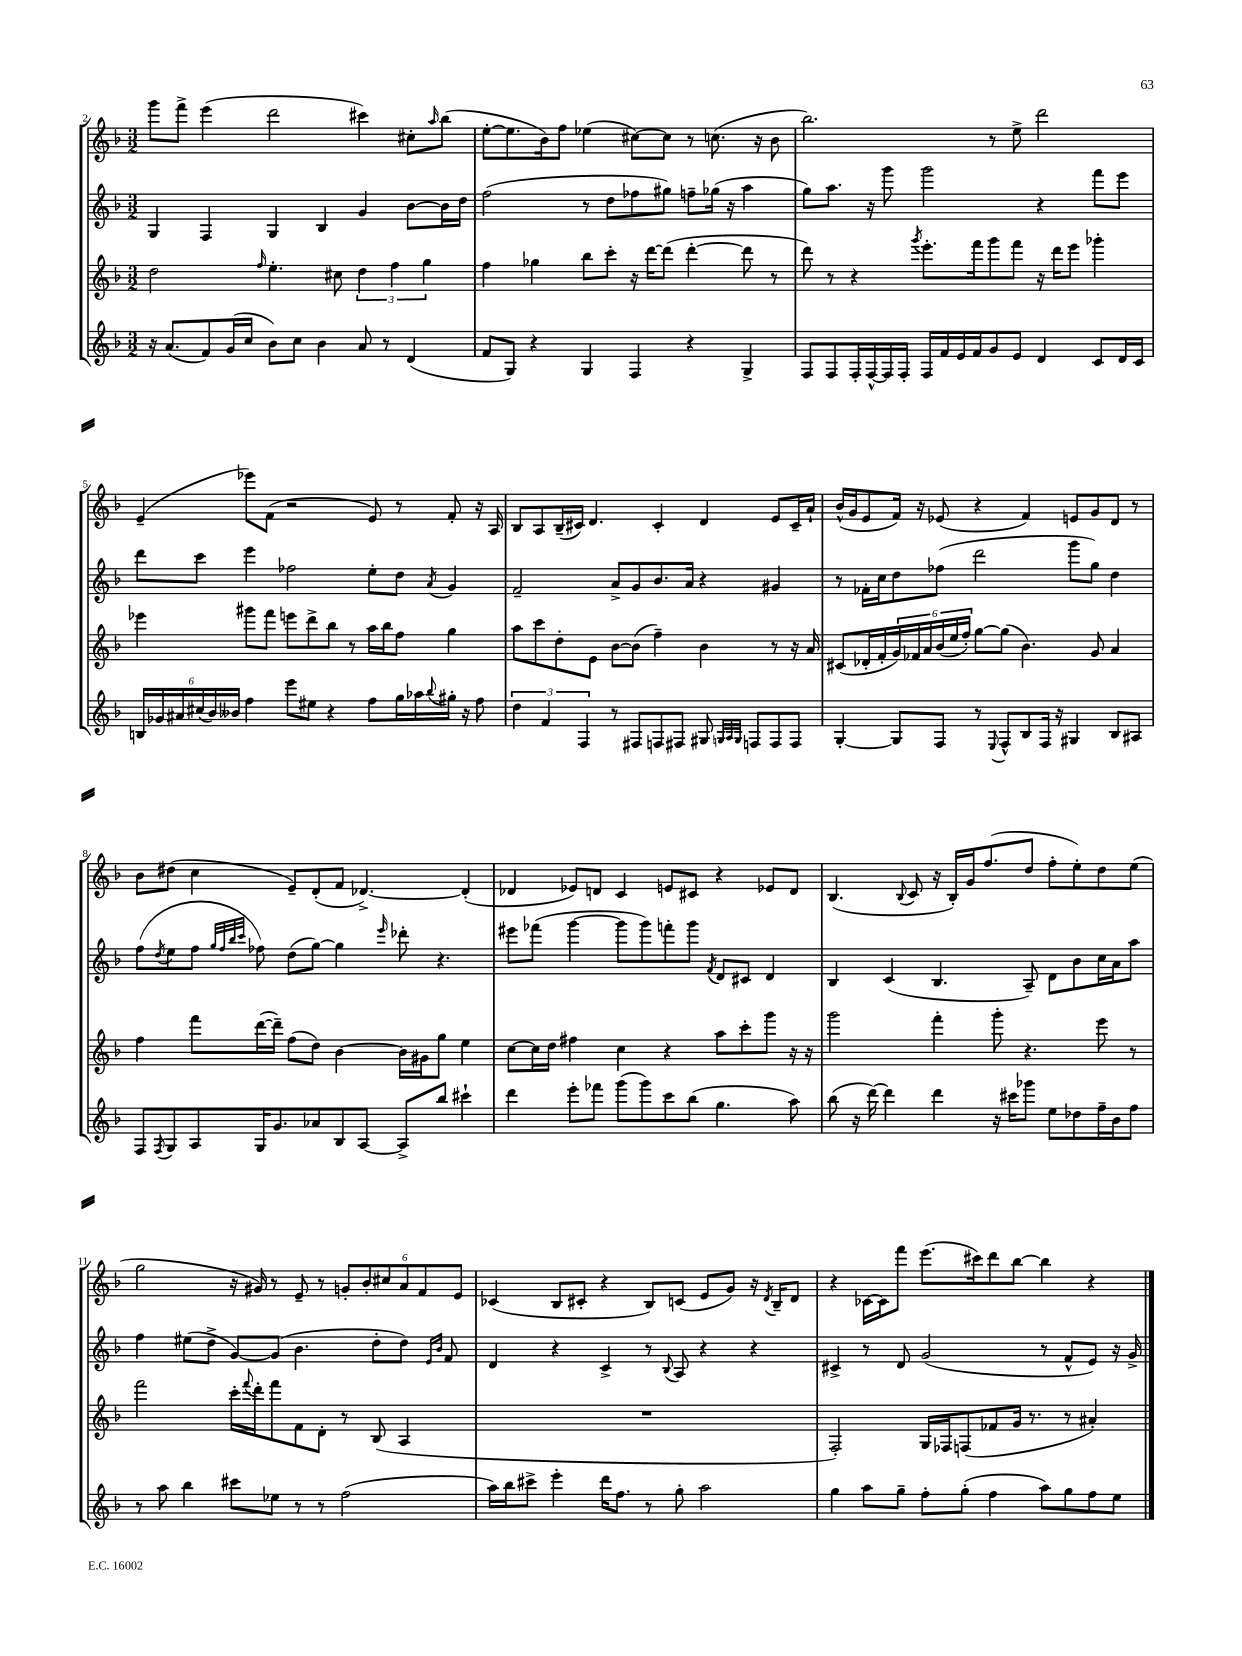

**kern	**kern	**kern	**kern
*staff4	*staff3	*staff2	*staff1
*clefG2	*clefG2	*clefG2	*clefG2
*k[b-]	*k[b-]	*k[b-]	*k[b-]
*M3/2	*M3/2	*M3/2	*M3/2
16r	2dd\	4G/	8ggg\L
(8.a/L	.	.	.
.	.	.	8fff^\J
8f/)	.	4F/	(4eee\
(16g/L	.	.	.
16cc/JJ	.	.	.
.	16qqff/	.	.
8b-\L)	4.ee'\	4G/	2ddd\
8cc\J	.	.	.
4b-\	.	4B-/	.
.	8cc#\	.	.
8a/	6dd\	4g/	4ccc#\)
8r	.	.	.
.	6ff\	.	.
(4d/	.	[8b-\L	8cc#'\L
.	6gg\	.	.
.	.	.	16qqaa/
.	.	16b-\]L	(8bb-\J
.	.	16dd\JJ	.
=	=	=	=
8f/L	4ff\	(2ff\	[8ee'\L
8G/J)	.	.	8.ee\]
4r	4gg-\	.	.
.	.	.	16b-\k)
.	.	.	8ff\J
4G/	8bb-\L	8r	(4ee-\
.	8ccc'\J	8dd\L	.
4F/	16r	8ff-\	[8cc#\L)
.	[16ddd\LK	.	.
.	(8ddd\]J	8gg#\J)	8cc#\]J
4r	[4ddd'\	8ff~\L	8r
.	.	(16gg-\Jk	(8.cc\
.	.	16r	.
4G^/	8ddd\]	4aa\	.
.	.	.	16r
.	8r	.	8b-\
=	=	=	=
8F/L	8ddd\)	8gg\L)	2.bb-\)
8F/	8r	8.aa\J	.
16F'/L	4r	.	.
[16F^^/	.	16r	.
16F/]	.	8ggg\	.
16F'/JJ	.	.	.
.	8qggg/	.	.
16F/LL	8.eee'\L	2ggg\	.
16f/	.	.	.
16e/	.	.	.
16f/J	16fff\k	.	.
8g/	8ggg\	.	8r
8e/J	8fff\J	.	8ee^\
4d/	16r	4r	2ddd\
.	16ddd\LK	.	.
.	8eee\J	.	.
8c/L	4ggg-'\	8fff\L	.
16d/L	.	8eee\J	.
16c/JJ	.	.	.
=	=	=	=
24B/LL	4eee-\	8ddd\L	(4e~/
24g-/	.	.	.
24a#/	.	.	.
(24cc#/	.	8ccc\J	.
24b-/)	.	.	.
24b--/JJ	.	.	.
4ff\	8ggg#\L	4eee\	8eee-\L)
.	8fff\J	.	(8f\J
8eee\L	8eee\L	2ff-\	2r
8ee#\J	8ddd^\	.	.
4r	8bb-\J	.	.
.	8r	.	.
8ff\L	16aa\LL	8ee'\L	8e/)
.	16bb-\J	.	.
16gg\L	8ff\J	8dd\J	8r
16aa-\	.	.	.
8qqbb-/	.	8qa/	.
16gg#'\JJ	4gg\	4g/	8f'/
16r	.	.	.
8ff\	.	.	16r
.	.	.	16A/
=	=	=	=
6dd\	8aa\L	2f~/	8B-/L
.	8ccc\	.	8A/
6f/	.	.	.
.	8dd'\	.	(16B-~/L
.	.	.	16c#/JJ)
6F/	.	.	.
.	8e\J	.	4.d/
8r	[8b-\L	8a^/L	.
8F#/L	(8b-\]J	8g/	.
8F/	4ff~\)	8.b-/	4c#'/
8F#/J	.	.	.
.	.	16a/Jk	.
8G#/	4b-\	4r	4d/
32qqG/LLL	.	.	.
32qqA/	.	.	.
32qqG/JJJ	.	.	.
8F/L	.	.	.
8F/	8r	4g#/	8e/L
8F/J	16r	.	16c#~/L
.	16a/	.	16a`/JJ
=	=	=	=
[4G'/	(8c#/L	8r	(16b-^^/LL
.	.	.	16g/J
.	16d-'/L	16f-'\LL	8e/
.	16f'/	16cc\J	.
8G/]L	24g/)	8dd\	16f/Jk)
.	24f-/	.	.
.	.	.	16r
.	24a/	.	.
8F/J	(24b-/	(8ff-\J	(8e-/
.	24ee/	.	.
.	24ff'/JJ)	.	.
8r	[8gg\L	2ddd\	4r
8qqE/	.	.	.
8F^^/L	(8gg\]J	.	.
8B-/	4.b-\)	.	4f/)
16F/Jk	.	.	.
16r	.	.	.
4G#/	.	8ggg\L	8e/L
.	8g/	8gg\J)	8g/
8B-/L	4a/	4dd\	8d/J
8A#/J	.	.	8r
=	=	=	=
8F/L	4ff\	(8ff\L	8b-\L
8qF/	.	8qdd/	.
8G/	.	8ee\	(8dd#\J
8A/	8fff\L	8ff\J	4cc\
.	.	32qqgg/LLL	.
.	.	32qqff/	.
.	.	32qqbb-/	.
.	.	32qqccc/JJJ	.
16G/K	([16ddd\L	8ff-\)	.
8.g/	16ddd~\]JJ)	.	.
.	(8ff\L	(8dd\L	8e~/L)
8a-/	8dd\J)	[8gg\J)	(8d'/
8B-/	[4b-\	4gg\]	8f/J
[8A/J	.	.	[4.d-^/)
.	.	16qqeee/	.
8A^/]L	16b-\]LL	8ddd-'\	.
.	16g#\J	.	.
8bb-/J	8gg\J	4.r	.
4ccc#`\	4ee\	.	(4d-'/]
=	=	=	=
4ddd\	[8cc\L	8eee#\L	4d-/
.	16cc\]L	(8fff-\J	.
.	16dd\JJ	.	.
8eee'\L	4ff#\	[4ggg\	8e-/L)
8fff-\J	.	.	8d/J
(8ggg\L	4cc\	8ggg\]L	4c/
8ggg\)	.	8ggg\)	.
8ccc\	4r	8fff'\	8e/L
(8bb-\J	.	8ggg\J	8c#/J
.	.	8qf/	.
4.gg\	8aa\L	8d/L	4r
.	8ccc'\	8c#/J	.
.	8ggg\J	4d/	8e-/L
8aa\)	16r	.	8d/J
.	16r	.	.
=	=	=	=
(8bb-\	2ggg\	4B-/	(4.B-/
16r	.	.	.
[16ddd\)	.	.	.
4ddd\]	.	(4c/	.
.	.	.	8qqB-/
.	.	.	8c/
4ddd\	4fff'\	4.B-/	16r
.	.	.	16B-'/LL)
.	.	.	16g/J
.	.	.	(8.ff/
16r	8ggg'\	.	.
16ccc#\LK	.	.	.
8ggg-\J	4.r	8A~/)	8dd/J
8ee\L	.	8d\L	8ff'\L
8dd-\	.	8b-\	8ee'\)
16ff~\L	8eee\	16cc\L	8dd\
16b-\J	.	16a\J	.
8ff\J	8r	8aa\J	(8ee\J
=	=	=	=
8r	2fff\	4ff\	2gg\
8aa\	.	.	.
4bb-\	.	(8ee#\L	.
.	.	8dd^\J	.
8ccc#\L	16ccc'\LL	[8g/L)	16r
.	8qqfff/	.	.
.	16ddd'\J	.	16g#/)
8ee-\J	8fff\	(8g/]J	8r
8r	8f\	4.b-\	8e~/
8r	8d'\J	.	8r
(2ff\	8r	.	12g'/L
.	.	.	12b-'/
.	(8B-/	8dd'\L	.
.	.	.	12cc#/
.	4A/	8dd\J)	12a/
.	.	.	12f/
.	.	16qqe/LL	.
.	.	16qqb-/JJ	.
.	.	8f/	.
.	.	.	12e/J
=	=	=	=
16aa\LL)	1.r	4d/	(4c-/
16bb-\J	.	.	.
8ccc#^\J	.	.	.
4eee'\	.	4r	8B-/L
.	.	.	8c#'/J
16ddd\LK	.	4c^/	4r
8.ff\J	.	.	.
8r	.	8r	8B-/L)
.	.	8qqB-/	.
8gg'\	.	8A/	(8c/J
2aa\	.	4r	8e/L
.	.	.	8g/J)
.	.	4r	16r
.	.	.	8qd/
.	.	.	16B-~/LK
.	.	.	8d/J
=	=	=	=
4gg\	2F'/)	4c#^/	4r
8aa\L	.	8r	[16c-\LL
.	.	.	16c-\]J
8gg~\J	.	8d/	8fff\J
8ff'\L	16G/LL	(2g/	(8.eee\L
.	16F-/J	.	.
(8gg'\J	(8F/	.	.
.	.	.	16ccc#\k)
4ff\	8f-/	.	8ddd\
.	16g/Jk	.	[8bb-\J
.	8.r	.	.
8aa\L)	.	8r	4bb-\]
8gg\	8r	8f^^/L	.
8ff\	4a#'/)	8e/J)	4r
8ee\J	.	16r	.
.	.	16g^/	.
==	==	==	==
*-	*-	*-	*-
